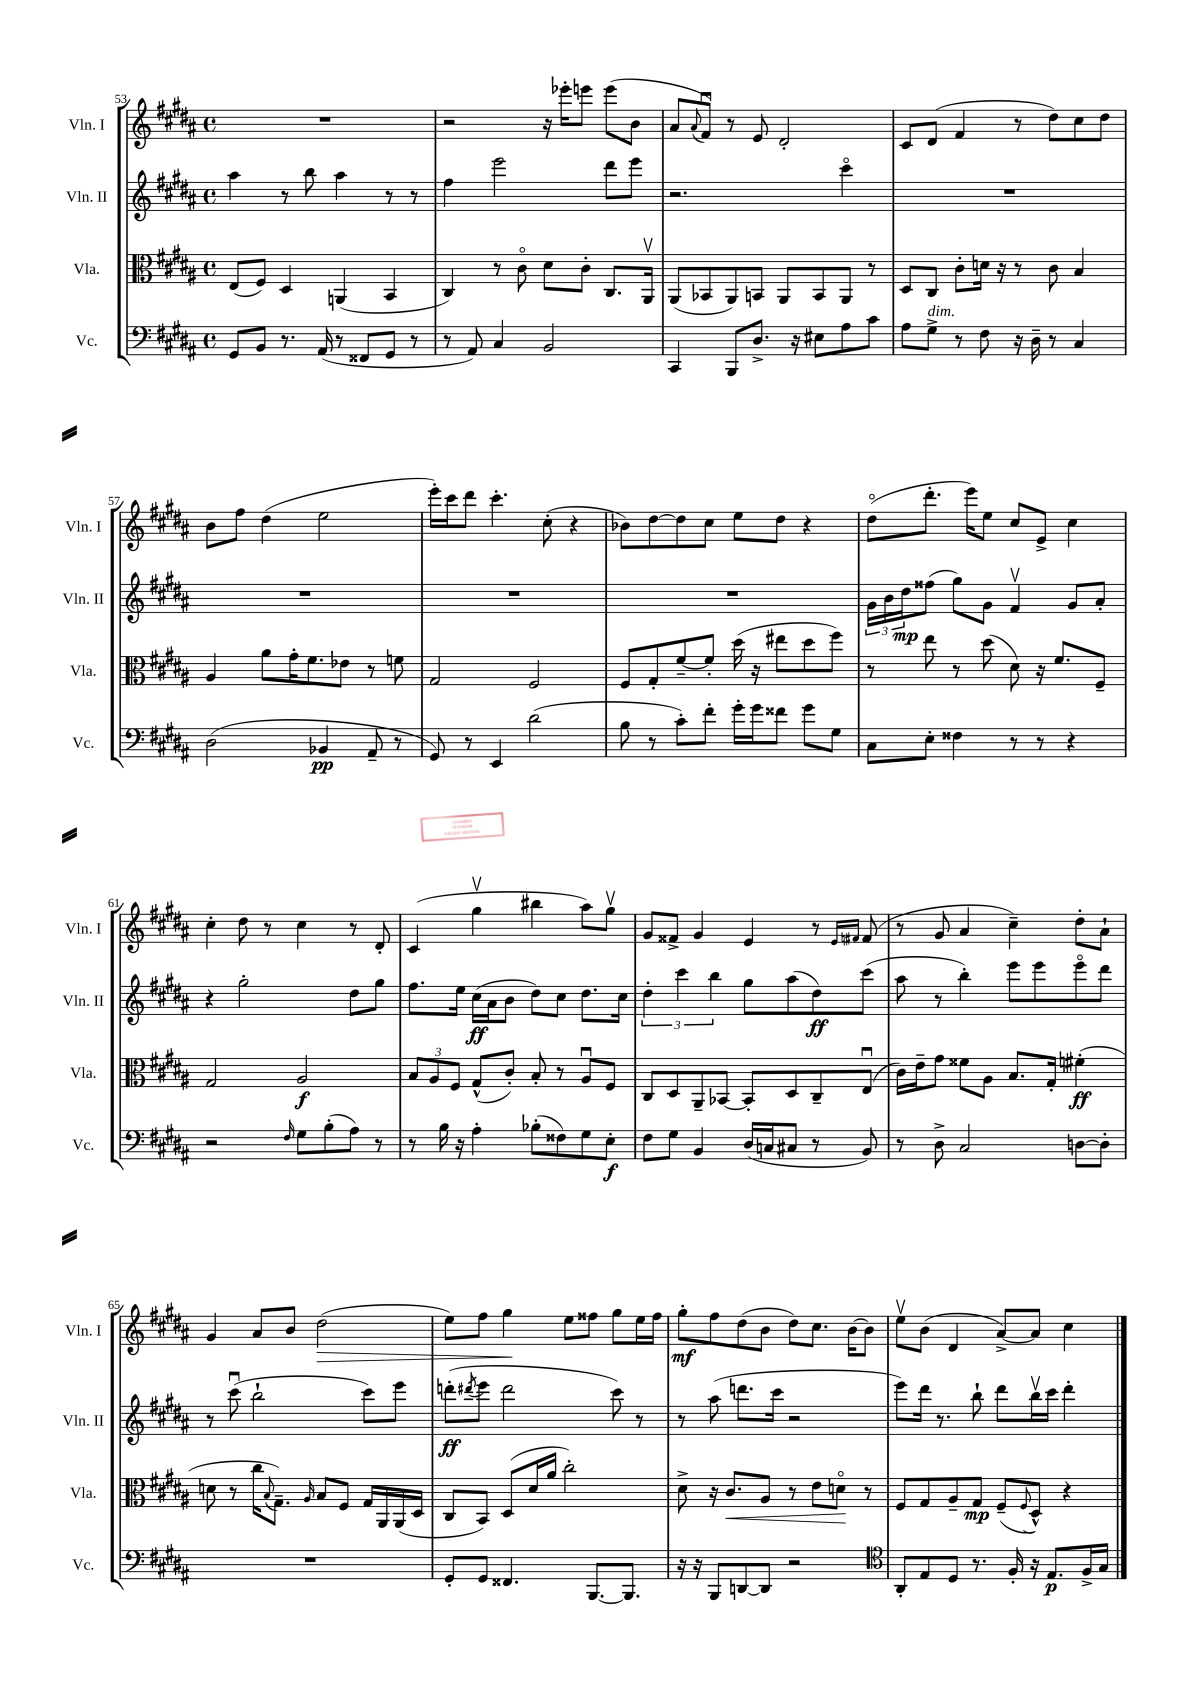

**kern	**kern	**kern	**kern
*staff4	*staff3	*staff2	*staff1
*clefF4	*clefC3	*clefG2	*clefG2
*k[f#c#g#d#a#]	*k[f#c#g#d#a#]	*k[f#c#g#d#a#]	*k[f#c#g#d#a#]
*M4/4	*M4/4	*M4/4	*M4/4
*met(c)	*met(c)	*met(c)	*met(c)
8GG#	(8E	4aa#	1r
8BB	8F#)	.	.
8.r	4D#	8r	.
.	.	8bb	.
(16AA#	.	.	.
8r	(4AA	4aa#	.
8FF##	.	.	.
8GG#	4BB	8r	.
8r	.	8r	.
=	=	=	=
8r	4C#)	4ff#	2r
8AA#)	.	.	.
4C#	8r	2eee	.
.	8c#o	.	.
2BB	8d#	.	16r
.	.	.	16eee-'
.	8c#'	.	8eee
.	8.C#	8ddd#	(8eee
.	.	8eee	8b
.	16AA#v	.	.
=	=	=	=
4CC#	(8AA#	2.r	8a#
.	.	.	8qqa#
.	8BB-	.	8f#u)
8BBB	8AA#)	.	8r
8.D#^	8BB	.	8e
.	8AA#	.	2d#'
16r	.	.	.
8E#	8BB	.	.
8A#	8AA#	4ccc#o	.
8c#	8r	.	.
=	=	=	=
8A#	8D#	1r	8c#
8G#^	8C#	.	(8d#
8r	8c#'	.	4f#
8F#	16d	.	.
.	16r	.	.
16r	8r	.	8r
16D#~	.	.	.
8r	8c#	.	8dd#)
4C#	4B	.	8cc#
.	.	.	8dd#
=	=	=	=
(2D#	4A#	1r	8b
.	.	.	8ff#
.	8a#	.	(4dd#
.	16g#'	.	.
.	8.f#	.	.
4BB-	.	.	2ee
.	8e-	.	.
8AA#~	8r	.	.
8r	8f	.	.
=	=	=	=
8GG#)	2G#	1r	16eee')
.	.	.	16ccc#
8r	.	.	8ddd#
4EE	.	.	4.ccc#'
(2d#	2F#	.	.
.	.	.	(8cc#'
.	.	.	4r
=	=	=	=
8B	8F#	1r	8b-)
8r	8G#'	.	[8dd#
8c#')	[8f#~	.	8dd#]
8f#'	8f#']	.	8cc#
16g#'	(16dd#	.	8ee
16g#	16r	.	.
8f##	8ee#	.	8dd#
8g#	8dd#	.	4r
8G#	8ff#)	.	.
=	=	=	=
8C#	8r	24g#	(8dd#o
.	.	24b	.
.	.	24dd#	.
8E'	8ee	(8ff##	8.ddd#'
4F##	8r	8gg#)	.
.	.	.	16eee)
.	(8dd#	8g#	8ee
8r	8d#)	4f#v	8cc#
8r	16r	.	8e^
.	8.f#	.	.
4r	.	8g#	4cc#
.	8F#~	8a#'	.
=	=	=	=
2r	2G#	4r	4cc#'
.	.	2gg#'	8dd#
.	.	.	8r
16qqF#	.	.	.
8G#	2A#	.	4cc#
(8B'	.	.	.
8A#)	.	8dd#	8r
8r	.	8gg#	8d#'
=	=	=	=
8r	12B	8.ff#	(4c#
.	12A#	.	.
16B	.	.	.
.	12F#	.	.
16r	.	16ee	.
4A#'	(8G#^^	(16cc#	4gg#v
.	.	16a#	.
.	8c#')	8b	.
(8B-'	8B'	8dd#)	4bb#
8F##)	8r	8cc#	.
8G#	8A#u	8.dd#	8aa#)
8E'	8F#	.	8gg#v
.	.	16cc#	.
=	=	=	=
8F#	8C#	6dd#'	8g#
8G#	8D#	.	8f##^
.	.	6ccc#	.
4BB	8AA#~	.	4g#
.	.	6bb	.
.	[8BB-	.	.
(16D#	8BB-']	8gg#	4e
16C	.	.	.
8C#	8D#	(8aa#	.
8r	8C#~	8dd#)	8r
.	.	.	16qqe
.	.	.	16qqf#
8BB)	(8Eu	(8ccc#	(8f#
=	=	=	=
8r	16c#)	8aa#	8r
.	16e~	.	.
8D#^	8g#	8r	8g#
2C#	8f##	4bb')	4a#
.	8A#	.	.
.	8.B	8eee	4cc#~)
.	.	8eee	.
.	16G#'	.	.
[8D	(4f#'	8eeeo	8dd#'
8D']	.	8ddd#	8a#`
=	=	=	=
1r	8d	8r	4g#
.	8r	(8ccc#u	.
.	16cc#	2bb`	8a#
.	8qqB	.	.
.	8.G#~)	.	.
.	.	.	8b
.	16qqA#	.	.
.	8B	.	(2dd#
.	8F#	.	.
.	16G#	8ccc#)	.
.	16AA#	.	.
.	(16AA#	8eee	.
.	16D#	.	.
=	=	=	=
8GG#'	8C#	(8ddd'	8ee)
.	.	8qddd#	.
8GG#	8BB)	8eee	8ff#
4.FF##	(8D#	2ddd#	4gg#
.	16d#	.	.
.	16a#	.	.
.	2cc#')	.	8ee
[8.BBB	.	.	8ff##
.	.	8ccc#)	8gg#
8.BBB]	.	.	.
.	.	8r	16ee
.	.	.	16ff##
=	=	=	=
16r	8d#^	8r	8gg#'
16r	.	.	.
8BBB	16r	(8aa#	8ff#
.	8.c#	.	.
[8DD	.	8.ddd	(8dd#
8DD]	8A#	.	8b
.	.	16ccc#	.
2r	8r	2r	8dd#)
.	8e	.	8.cc#
.	8do	.	.
.	.	.	[16b
.	8r	.	8b]
=	=	=	=
*clefC4	*	*	*
8AA#'	8F#	8eee)	8eev
8E	8G#	16ddd#	(8b
.	.	8.r	.
8D#	8A#~	.	4d#
8.r	8G#	8bb`	.
.	(8F#~	8ddd#	[8a#^)
16F#'	.	.	.
.	8qqF#	.	.
16r	8D#^^)	16bbv	8a#]
8.E	.	16ccc#	.
.	4r	4ddd#'	4cc#
16F#^	.	.	.
16G#	.	.	.
==	==	==	==
*-	*-	*-	*-
